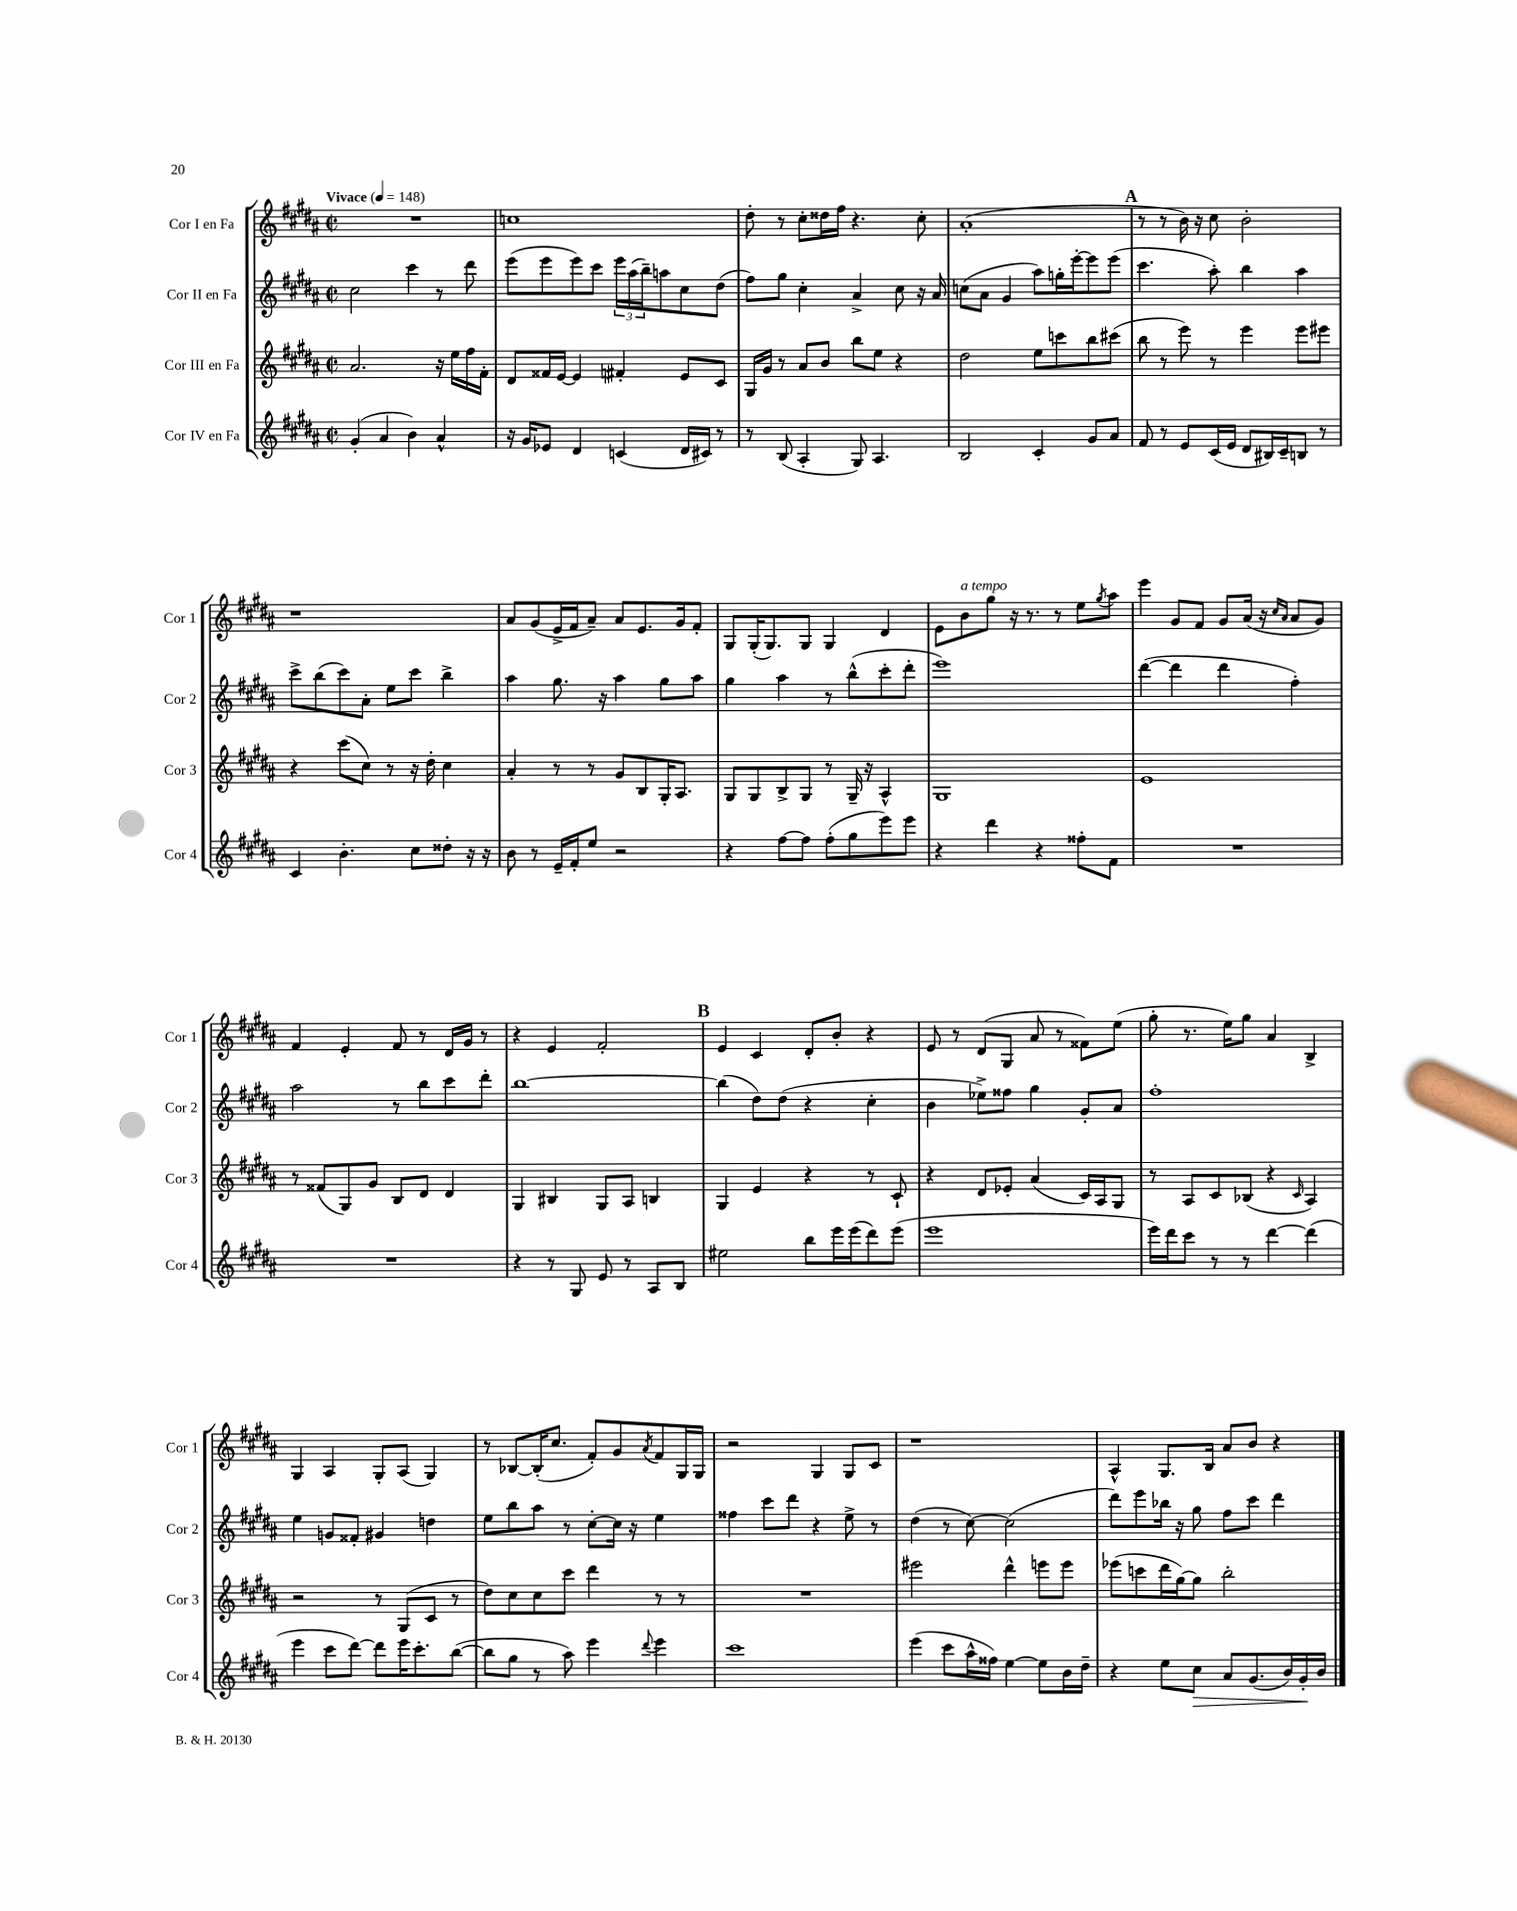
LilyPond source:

<<
\new StaffGroup <<
\new Staff = "s0" \with { instrumentName = "Cor I en Fa" shortInstrumentName = "Cor 1" } {
    \clef treble \key b \major \defaultTimeSignature \time 2/2 \tempo "Vivace" 4 = 148
    R1 |
    c''1 |
    dis''8-. r8 cis''8-. disis''16 fis''16 r4. cis''8-. |
    ais'1-.( |
    \mark \markup { \bold "A" } r8 r8 b'16) r16 cis''8 b'2-. |
    r1 |
    ais'8 gis'8( e'16-> fis'16 ais'8--) ais'8 e'8. gis'16 fis'8-. |
    gis8 gis16-.( gis8.) gis8 gis4 dis'4 |
    e'8 b'8^\markup { \italic "a tempo" } gis''8 r16 r8. r8 e''8 \acciaccatura { gis''8 } ais''8 |
    e'''4 gis'8 fis'8 gis'8 ais'16( r16 \grace { cis''16 ais'16 } ais'8 gis'8) |
    fis'4 e'4-. fis'8 r8 dis'16 gis'16 r8 |
    r4 e'4 fis'2-. |
    \mark \markup { \bold "B" } e'4 cis'4 dis'8-. b'8-. r4 |
    e'8 r8 dis'8( gis8 ais'8 r8 fisis'8) e''8( |
    gis''8-. r8. e''16) gis''8 ais'4 b4-> |
    gis4 ais4 gis8-. ais8( gis4) |
    r8 bes8~ bes16-.( cis''8. fis'8-.) gis'8 \acciaccatura { ais'8 } fis'8 gis16 gis16 |
    r2 gis4 gis8 cis'8 |
    r1 |
    ais4-^ gis8. b16 ais'8 b'8 r4 \bar "|." |
}
\new Staff = "s1" \with { instrumentName = "Cor II en Fa" shortInstrumentName = "Cor 2" } {
    \clef treble \key b \major \defaultTimeSignature \time 2/2
    cis''2 cis'''4 r8 dis'''8 |
    e'''8( e'''8 e'''8) cis'''8 \tuplet 3/2 { e'''16 ais''16( b''16--) } a''8 cis''8 dis''8( |
    fis''8) gis''8 cis''4-. ais'4-> cis''8 r16 ais'16 |
    c''8( ais'8 gis'4 ais''8) g''16-. e'''16~-. e'''8 e'''8( |
    \mark \markup { \bold "A" } cis'''4. ais''8-.) b''4 ais''4 |
    cis'''8-> b''8( cis'''8) ais'8-. e''8 cis'''8 b''4-> |
    ais''4 gis''8. r16 ais''4 gis''8 ais''8 |
    gis''4 ais''4 r8 b''8-^( cis'''8-. dis'''8-. |
    e'''1) |
    dis'''4~( dis'''4 dis'''4 fis''4-.) |
    ais''2 r8 b''8 cis'''8 dis'''8-. |
    b''1~ |
    \mark \markup { \bold "B" } b''4( dis''8) dis''8( r4 cis''4-. |
    b'4 ees''8->) fisis''8 gis''4 gis'8-. ais'8 |
    fis''1-. |
    e''4 g'8 fisis'8-. gis'4 d''4 |
    e''8 b''8 ais''8 r8 cis''8~-. cis''16 r16 e''4 |
    fisis''4 cis'''8 dis'''8 r4 e''8-> r8 |
    dis''4( r8 cis''8~) cis''2( |
    dis'''8) e'''8 bes''16 r16 gis''8 fis''8 cis'''8 dis'''4 \bar "|." |
}
\new Staff = "s2" \with { instrumentName = "Cor III en Fa" shortInstrumentName = "Cor 3" } {
    \clef treble \key b \major \defaultTimeSignature \time 2/2
    ais'2. r16 e''16 fis''16 fis'16-. |
    dis'8 fisis'16 e'16~ e'4 fis'4-. e'8 cis'8 |
    gis16 gis'16 r8 ais'8 b'8 b''8 e''8 r4 |
    dis''2 e''8 c'''8 b''8 cis'''8( |
    \mark \markup { \bold "A" } b''8 r8 e'''8) r8 e'''4 e'''8 eis'''8 |
    r4 cis'''8( cis''8) r8 r16 dis''16-. cis''4 |
    ais'4-. r8 r8 gis'8 b8 gis16-. ais8. |
    gis8 gis8 b8-> gis8 r8 gis16-- r16 ais4-^ |
    gis1 |
    e'1 |
    r8 fisis'8( gis8) gis'8 b8 dis'8 dis'4 |
    gis4 bis4 gis8 ais8 b4 |
    \mark \markup { \bold "B" } gis4 e'4 r4 r8 cis'8-! |
    r4 dis'8 ees'8-. ais'4( cis'16) ais16 gis8 |
    r8 ais8 cis'8 bes8( r4 \grace { cis'16 } ais4) |
    r2 r8 gis8( cis'8 r8 |
    dis''8) cis''8 cis''8 cis'''8 dis'''4 r8 r8 |
    R1 |
    eis'''2 dis'''4-^ e'''8 e'''8 |
    ees'''8( c'''8 dis'''16 gis''16~) gis''8 b''2-. \bar "|." |
}
\new Staff = "s3" \with { instrumentName = "Cor IV en Fa" shortInstrumentName = "Cor 4" } {
    \clef treble \key b \major \defaultTimeSignature \time 2/2
    gis'4-.( ais'4 b'4) ais'4-^ |
    r16 gis'16 ees'8 dis'4 c'4( dis'16 cis'16) r8 |
    r8 b8( ais4-. gis8) ais4. |
    b2 cis'4-. gis'8 ais'8 |
    \mark \markup { \bold "A" } fis'8 r8 e'8 cis'16( e'16 dis'8 bis16) cis'16-- b8 r8 |
    cis'4 b'4.-. cis''8 disis''8-. r16 r16 |
    b'8 r8 e'16-- fis'16-. e''8 r2 |
    r4 fis''8~ fis''8 fis''8-.( gis''8 e'''8) e'''8 |
    r4 dis'''4 r4 fisis''8-. fis'8 |
    R1 |
    R1 |
    r4 r8 gis8 e'8 r8 ais8 b8 |
    \mark \markup { \bold "B" } eis''2 b''8 e'''16 e'''16( dis'''8) e'''8( |
    e'''1 |
    e'''16) dis'''16 cis'''8 r8 r8 dis'''4~ dis'''4( |
    e'''4 cis'''8 dis'''8~) dis'''8 e'''16 cis'''8.-. b''8~( |
    b''8 gis''8 r8 ais''8) e'''4 \appoggiatura { dis'''8 } e'''4 |
    cis'''1 |
    e'''4( cis'''8 ais''16-^ fisis''16) e''4~ e''8 b'16 dis''16-- |
    r4 e''8 cis''8\> ais'8 gis'8.( b'16) gis'16-.\! b'16 \bar "|." |
}
>>
>>
\layout { \context { \Score \remove "Bar_number_engraver" } }
